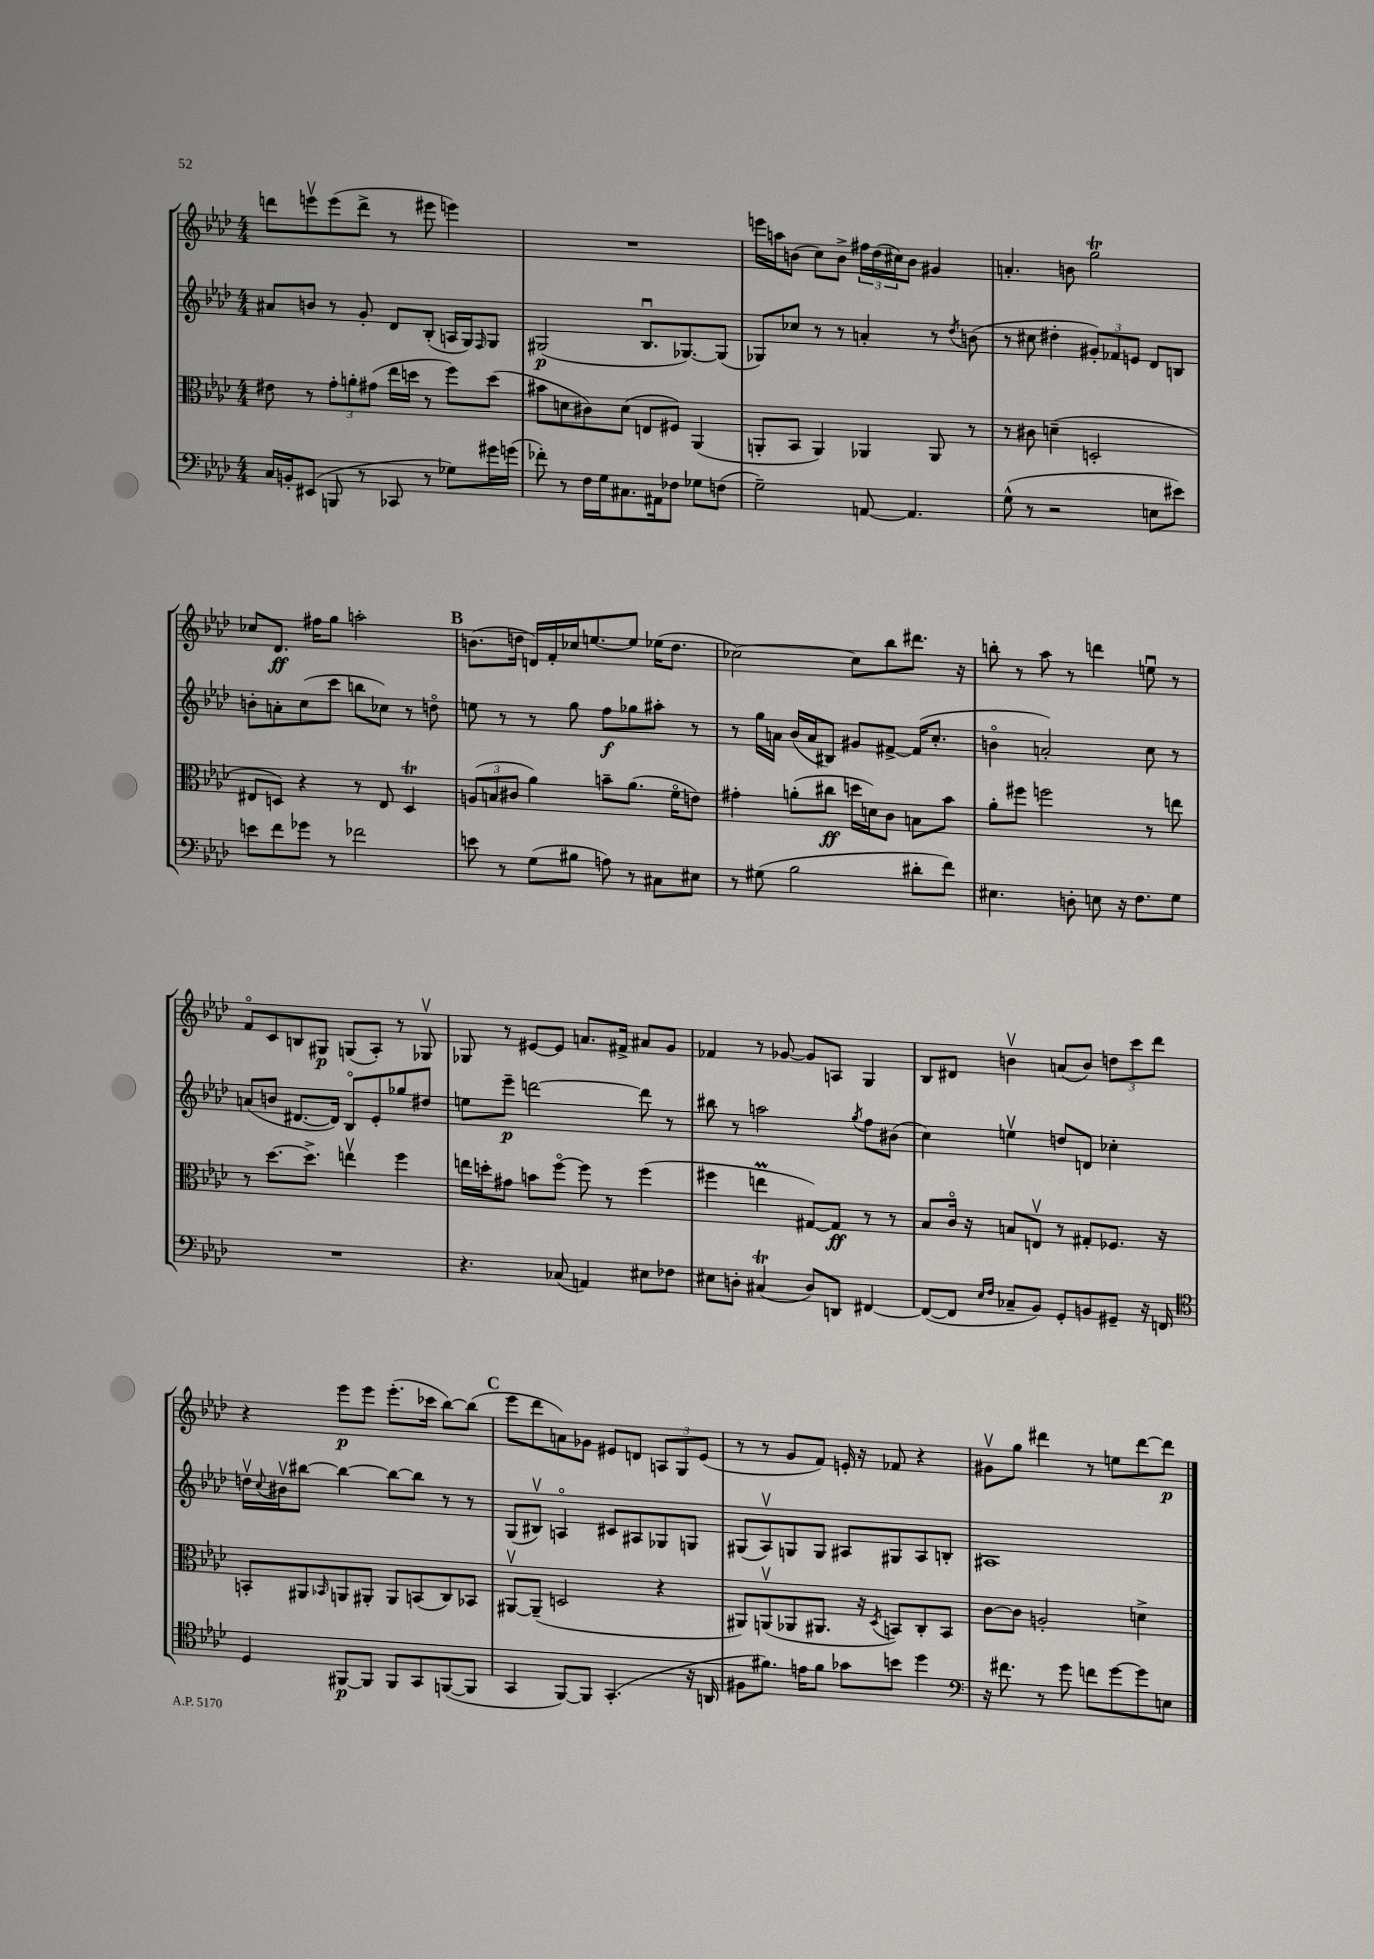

**kern	**kern	**kern	**kern
*staff4	*staff3	*staff2	*staff1
*clefF4	*clefC3	*clefG2	*clefG2
*k[b-e-a-d-]	*k[b-e-a-d-]	*k[b-e-a-d-]	*k[b-e-a-d-]
*M4/4	*M4/4	*M4/4	*M4/4
16C	8e#	8a#	8ddd
16BB'	.	.	.
(8EE#	8r	8b	8eeev
8BBB	12g'	8r	(8eee
.	12a'	.	.
8r	.	8g'	8ddd^
.	(12g#	.	.
8CC-	16ee-	8d-	8r
.	16dd	.	.
8r	8r	(8B-'	8eee#
8G-)	8ff)	16A	4eee)
.	.	16G)	.
.	.	16qqF	.
16g#	(8dd	8G	.
(16g	.	.	.
=	=	=	=
8f-')	8b#	(2G#	1r
8r	8d	.	.
16F	8c#)	.	.
16G	.	.	.
8.C#	(8d	.	.
.	8E	8.B-u	.
16AA#	.	.	.
8F-	8F#)	.	.
.	.	[8.G-)	.
8G-	(4AA-	.	.
(8F	.	(8G-]	.
=	=	=	=
2G~)	8AA'	8G-)	16eee
.	.	.	16aa
.	8BB-	8cc-	(8b
.	4AA)	8r	8cc)
.	.	8r	8b^
[8AA	4AA-	4a'	24ff#
.	.	.	(24dd-
.	.	.	24cc#)
4.AA]	.	.	8b
.	8AA-	8r	4g#
.	.	8qdd-	.
.	8r	(8b	.
=	=	=	=
(8G^^	8r	8r	4.a'
8r	8c#	8cc#	.
2r	(4d~	4dd#'	.
.	.	.	8b
.	2D'	12g#')	2gg
.	.	12f-	.
.	.	12e	.
8E	.	8d-	.
8e#)	.	8B	.
=	=	=	=
8e	8E#	8b'	8cc-
8f	8D)	8a'	8.d-
8g-	4r	(8cc	.
.	.	.	16ff#
8r	.	8ccc	8gg
2f-	8r	8bb	2aa'
.	8E#	8cc-)	.
.	4D	8r	.
.	.	8ddo	.
=	=	=	=
8e	(12A	8ee	(8.b
.	12B	.	.
8r	.	8r	.
.	12c#	.	.
.	.	.	16dd
(8G	4a-)	8r	16d)
.	.	.	16f'
8B#	.	8gg	16cc-
.	.	.	[8.ee
8A)	8b~	8ff	.
8r	(8.a-	8gg-	8ee]
8C#	.	8aa#'	(16ee-
.	16fo	.	8.dd
8E#	8e)	8r	.
=	=	=	=
8r	4g#'	8r	[2cc-)
(8G#	.	16gg	.
.	.	16a	.
2B-	(8a'	(16b-	.
.	.	16a	.
.	8cc#	8B#)	.
.	16dd	8g#	8cc-]
.	16d)	.	.
.	8c	[8f#^	8bb-
8d#'	8B	(16f#]	8.ddd#
.	.	8.cc'	.
8f)	8b-	.	.
.	.	.	16r
=	=	=	=
4.E#	8a-'	4bo	8bb'
.	8ff#	.	8r
.	2ff	2a')	8aa-
8D'	.	.	8r
8E	.	.	4ddd
16r	.	.	.
8.F	.	.	.
.	8r	8cc	8eeu
8G	8ee	8r	8r
=	=	=	=
1r	8r	(8a	8fo
.	[8.dd-	8b	8c
.	.	[8.d#	8B
.	8.dd-^]	.	.
.	.	.	8G#
.	.	16d#])	.
.	4eev	8B-o	(8G
.	.	8e-'	8A-')
.	4ff	8gg-	8r
.	.	8dd#	8G-v
=	=	=	=
4.r	16ee	8ee	8G-
.	16dd'	.	.
.	8g#	8eee-~	8r
.	8b	[2ddd	[8e#
(8C-	[8ffo	.	8e#]
4AA)	8ff]	.	8.a
.	8r	.	.
.	.	.	16f#^
8E#	(4ff	8ddd]	8a#
8F-	.	8r	8g
=	=	=	=
8E#	4ff#	8bb#	4f-
8D'	.	8r	.
(4C#	4ee	2aa	8r
.	.	.	[8g-
8D)	[8G#)	.	8g-]
8DD	8G#]	.	8A
.	.	8qgg	.
[4FF#	8r	8ff	4G
.	8r	(8b#	.
=	=	=	=
(8FF#_	8B-	4cc)	8B-
8FF#]	16co	.	8d#
.	16r	.	.
16qqE-	.	.	.
16qqF	.	.	.
8C-~	8B	4eev	4bv
8BB-)	8Ev	.	.
8GG'	8r	8dd	(8a
8BB	8G#'	8d	8b)
8GG#~	8.F-	4cc-'	12dd
.	.	.	12ccc
16r	.	.	.
.	.	.	12ddd-
16FF	16r	.	.
=	=	=	=
*clefC4	*	*	*
4D-	8BB'	16ddv	4r
.	.	8qqcc	.
.	.	16b#v	.
.	8AA#	[8bb#	.
.	16qqBB-	.	.
[8FF#	8AA	4bb#_	8eee-
8FF#]	8AA#'	.	8eee-
8FF#	8AA#	8bb#_	(8.eee-'
8GG	(8BB	8bb#]	.
.	.	.	16ccc-
([8FF	8C)	8r	[8bb-)
8FF]	8BB-	8r	(8bb-]
=	=	=	=
4GG	[8AA#v	(8G	8eee-
.	(8AA#~]	8B#v)	8ddd-
[8FF)	2D	4Ao	8a)
8FF]	.	.	8g-
(4.GG'	.	8c#	8e#
.	.	8A#	8d
.	4r	8G-	12A
.	.	.	12G
16r	.	8G	.
.	.	.	(12e#
16AA	.	.	.
=	=	=	=
8F#	8AA#)	(8G#	8r
8.f#)	(8AAv	8A-v)	8r
.	8AA-	8G	8g
16e	.	.	.
8f#	8.AA#	8G	8f)
8g-	.	8A#	16e'
.	16r	.	16r
.	8qD-	.	.
8b	8BB)	8G#	8f-
4dd-	8C'	8A#	4r
.	8BB	8B'	.
=	=	=	=
*clefF4	*	*	*
16r	[8c	1A#	8g#v
8.f#	.	.	.
.	8c]	.	8gg
8r	2A'	.	4ddd#
8g	.	.	.
8f	.	.	8r
[8g	.	.	8ee
8g]	4d^	.	[8ddd#
8E	.	.	8ddd#]
==	==	==	==
*-	*-	*-	*-
